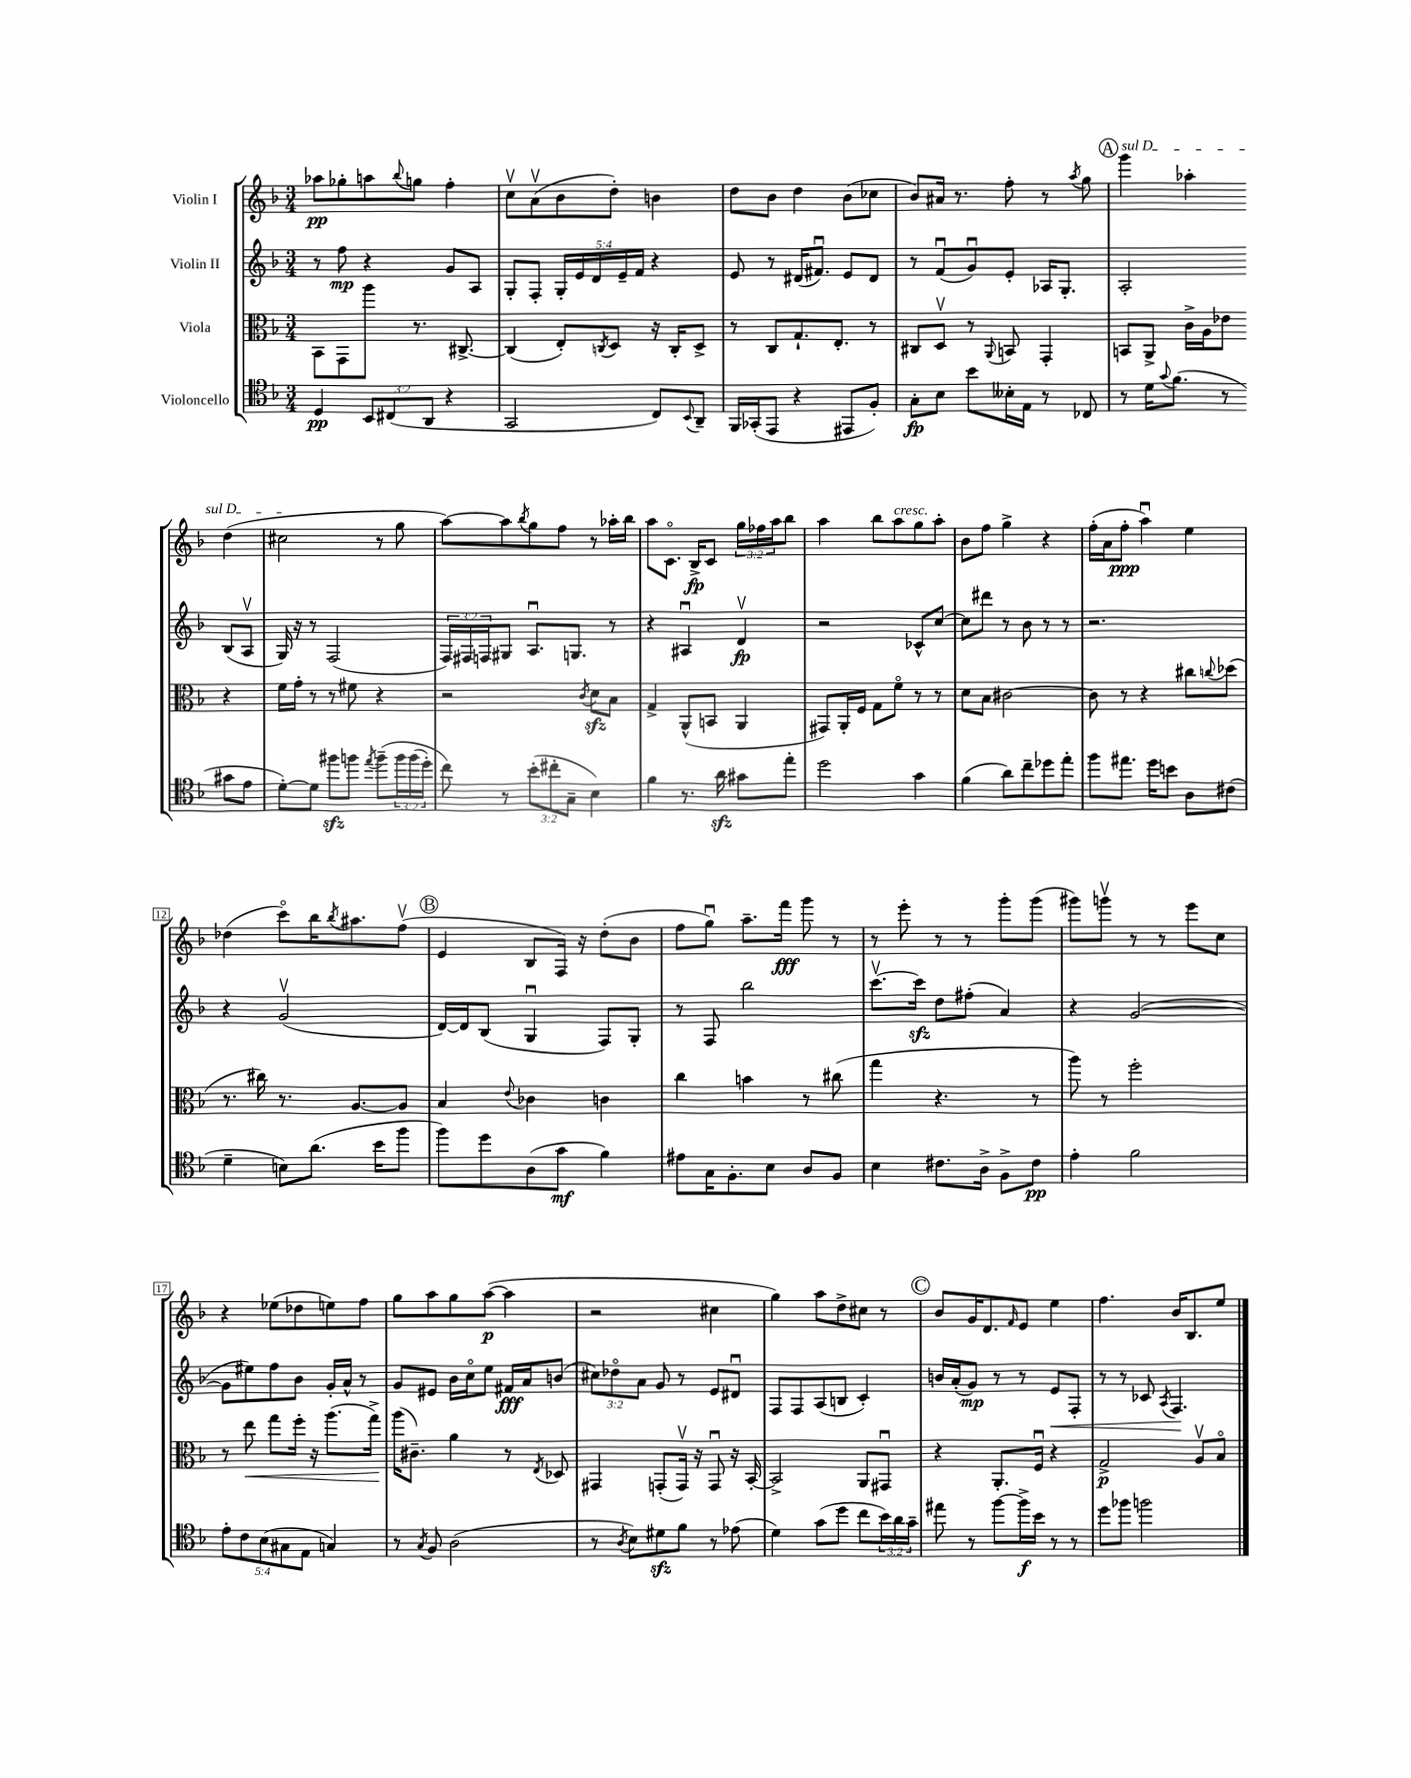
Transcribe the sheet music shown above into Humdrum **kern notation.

**kern	**dynam	**kern	**dynam	**kern	**dynam	**kern	**dynam
*part4	*part4	*part3	*part3	*part2	*part2	*part1	*part1
*staff4	*staff4	*staff3	*staff3	*staff2	*staff2	*staff1	*staff1
*I"Violoncello	*	*I"Viola	*	*I"Violin II	*	*I"Violin I	*
*clefC4	*	*clefC3	*	*clefG2	*	*clefG2	*
*k[b-]	*	*k[b-]	*	*k[b-]	*	*k[b-]	*
*M3/4	*	*M3/4	*	*M3/4	*	*M3/4	*
=1	=1	=1	=1	=1	=1	=1	=1
4D/	pp	8BB-\L	.	8r	.	8aa-X\L	pp
.	.	8GG\	.	8ff\	mp	8gg-X'\	.
12BB-/L	.	8aa\J	.	4r	.	8aan\	.
(12C#X/	.	.	.	.	.	.	.
.	.	.	.	.	.	8qqbb-/	.
.	.	8.r	.	.	.	8ggn\J	.
12AA/J	.	.	.	.	.	.	.
4r	.	.	.	8g/L	.	4ff'\	.
.	.	[8.C#X^/	.	.	.	.	.
.	.	.	.	8A/J	.	.	.
=2	=2	=2	=2	=2	=2	=2	=2
2GG/	.	(4C#/]	.	8G'/L	.	8ccv\L	.
.	.	.	.	8F'/J	.	(8av\	.
.	.	8E'/L)	.	20G'/LL	.	8b-\	.
.	.	.	.	20e/	.	.	.
.	.	.	.	20d/	.	.	.
.	.	8qCn/	.	.	.	.	.
.	.	8D/J	.	.	.	8dd'\J)	.
.	.	.	.	20e~/	.	.	.
.	.	.	.	20f/JJ	.	.	.
8C/L)	.	16r	.	4r	.	4bn\	.
.	.	16C'/KL	.	.	.	.	.
8qqBB-/	.	.	.	.	.	.	.
8AA~/J	.	8D^/J	.	.	.	.	.
=3	=3	=3	=3	=3	=3	=3	=3
16FF/LL	.	8r	.	8e/	.	8dd\L	.
(16GG-X'/J	.	.	.	.	.	.	.
8EE/J	.	8C/L	.	8r	.	8b-\J	.
4r	.	8.G`/	.	(16d#X/KL	.	4dd\	.
.	.	.	.	8.f#Xu/J)	.	.	.
.	.	8.E'/J	.	.	.	.	.
8EE#X/L	.	.	.	8e/L	.	(8b-\L	.
8F'/J)	.	8r	.	8d#/J	.	8cc-X\J	.
=4	=4	=4	=4	=4	=4	=4	=4
8G'\L	fp	8C#X/L	.	8r	.	8b-/L)	.
8B-\J	.	8Dv/J	.	(8fu/L	.	16a#X/Jk	.
.	.	.	.	.	.	8.r	.
8b-\L	.	8r	.	8gu/)	.	.	.
.	.	8qqAA/	.	.	.	.	.
16B--X'\L	.	8BBn/	.	8e'/J	.	8ff'\	.
16E\JJ	.	.	.	.	.	.	.
8r	.	4GG'/	.	16A-X/KL	.	8r	.
.	.	.	.	8.G'/J	.	.	.
.	.	.	.	.	.	8qaa/	.
8C-X/	.	.	.	.	.	8gg\	.
!!LO:REH:place=s1:t=A
=5	=5	=5	=5	=5	=5	=5	=5
!	!	!	!	!	!	!LO:TX:a:i:t=sul D	!
8r	.	8BBn/L	.	2A'/	.	4ggg\	.
16d\KL	.	8AA^/J	.	.	.	.	.
8qqg/	.	.	.	.	.	.	.
(8.f\J	.	.	.	.	.	.	.
.	.	16c^\LL	.	.	.	4aa-X'\	.
.	.	16A\J	.	.	.	.	.
8r	.	8e-X\J	.	.	.	.	.
8g#X\L	.	4r	.	(8B-/L	.	(4dd\	.
8e\J	.	.	.	8Av/J	.	.	.
!!LO:LB:g=z
=6	=6	=6	=6	=6	=6	=6	=6
[8d'\L)	.	16f\LL	.	16G/)	.	2cc#X\	.
.	.	16g'\JJ	.	16r	.	.	.
8d\J]	.	8r	.	8r	.	.	.
8ff#Xzz\L	.	8r	.	(2F/	.	.	.
8ffn\J	.	8f#X\	.	.	.	.	.
8qee/	.	.	.	.	.	.	.
(8ff~\L	.	4r	.	.	.	8r	.
24ff\L	.	.	.	.	.	8gg\	.
(24ff\	.	.	.	.	.	.	.
24dd'\JJ)	.	.	.	.	.	.	.
=7	=7	=7	=7	=7	=7	=7	=7
8cc\)	.	2r	.	24F/LL)	.	[8aa\L)	.
.	.	.	.	24F#X/	.	.	.
.	.	.	.	24Fn/J	.	.	.
8r	.	.	.	8G#X/J	.	8aa\]	.
.	.	.	.	.	.	8qbb-/	.
(12b-'\L	.	.	.	8.Au/L	.	8gg\	.
12cc#X'\	.	.	.	.	.	.	.
.	.	.	.	.	.	8ff\J	.
12G~\J	.	.	.	.	.	.	.
.	.	.	.	8.Gn/J	.	.	.
.	.	8qc/	.	.	.	.	.
4B-\)	.	8dzz\L	.	.	.	8r	.
.	.	8B-\J	.	8r	.	16aa-X'\LL	.
.	.	.	.	.	.	16bb-\JJ	.
=8	=8	=8	=8	=8	=8	=8	=8
4f\	.	4G^/	.	4r	.	8aa\L	.
.	.	.	.	.	.	8.c\J	.
8.r	.	(8AA^^/L	.	4A#Xu/	.	.	.
.	.	.	.	.	.	16B-^/KL	fp
.	.	8BBn/J	.	.	.	8c/J	.
16azz\	.	.	.	.	.	.	.
8g#X\L	.	4AA/	.	4dv/	fp	24gg\LL	.
.	.	.	.	.	.	24ff-X\	.
.	.	.	.	.	.	24aa\J	.
8ee'\J	.	.	.	.	.	8bb-\J	.
=9	=9	=9	=9	=9	=9	=9	=9
2dd\	.	8GG#X/L)	.	2r	.	4aa\	.
.	.	16AA'/L	.	.	.	.	.
.	.	16F/JJ	.	.	.	.	.
.	.	8G\L	.	.	.	8bb-\L	.
!	!	!	!	!	!	!LO:TX:a:i:t=cresc.	!
.	.	8f\J	.	.	.	8aa\	.
4g\	.	8r	.	8c-X^^/L	.	8gg\	.
.	.	8r	.	[8cc/J	.	8aa'\J	.
=10	=10	=10	=10	=10	=10	=10	=10
(4f\	.	8d\L	.	8cc\L]	.	8b-\L	.
.	.	8B-\J	.	8ddd#X\J	.	8ff\J	.
8a\L)	.	[2c#X\	.	8r	.	4gg^\	.
8cc~\	.	.	.	8b-\	.	.	.
8dd-X\	.	.	.	8r	.	4r	.
8ee'\J	.	.	.	8r	.	.	.
=11	=11	=11	=11	=11	=11	=11	=11
8ff\L	.	8c#\]	.	2.r	.	(16ff'\LL	.
.	.	.	.	.	.	16a\J	.
8.ee#X\J	.	8r	.	.	.	8ff'\J	ppp
.	.	4r	.	.	.	4aau\)	.
16dd\KL	.	.	.	.	.	.	.
8bn\J	.	.	.	.	.	.	.
8A\L	.	8cc#X\L	.	.	.	4ee\	.
.	.	8qqccn/	.	.	.	.	.
(8c#X\J	.	(8dd-X\J	.	.	.	.	.
!!LO:LB:g=z
=12	=12	=12	=12	=12	=12	=12	=12
4d~\	.	8.r	.	4r	.	(4dd-X\	.
.	.	16cc#X\)	.	.	.	.	.
8Bn\L)	.	8.r	.	(2gv/	.	8ccc\L)	.
(8.a\J	.	.	.	.	.	16bb-\K	.
.	.	.	.	.	.	8qbb-/	.
.	.	[8.A/L	.	.	.	8.aa#X\	.
16b-\KL	.	.	.	.	.	.	.
8ff\J	.	8A/J]	.	.	.	(8ffv\J	.
!!LO:REH:place=s1:t=B
=13	=13	=13	=13	=13	=13	=13	=13
8ff\L)	.	4B-/	.	[16d/LL)	.	4e/	.
.	.	.	.	16d/J]	.	.	.
8dd\	.	.	.	(8B-/J	.	.	.
.	.	8qqe/	.	.	.	.	.
(8A\	.	4c-X\	.	4Gu/	.	8B-/L	.
8g\J	mf	.	.	.	.	16F/Jk)	.
.	.	.	.	.	.	16r	.
4f\)	.	4cn\	.	8F/L)	.	(8dd'\L	.
.	.	.	.	8G'/J	.	8b-\J	.
=14	=14	=14	=14	=14	=14	=14	=14
8e#X\L	.	4cc\	.	8r	.	8ff\L	.
16G\K	.	.	.	8F/	.	8ggu\J)	.
8.F'\	.	.	.	.	.	.	.
.	.	4bn\	.	2bb-\	.	8.aa~\L	.
8B-\J	.	.	.	.	.	.	.
.	.	.	.	.	.	16fff\Jk	fff
8A/L	.	8r	.	.	.	8ggg\	.
8F/J	.	(8cc#X\	.	.	.	8r	.
=15	=15	=15	=15	=15	=15	=15	=15
4B-\	.	4gg\	.	[8.cccv\L	.	8r	.
.	.	.	.	.	.	8eee'\	.
.	.	.	.	16ccczz\Jk]	.	.	.
8.c#X\L	.	4.r	.	8dd\L	.	8r	.
.	.	.	.	(8ff#X'\J	.	8r	.
16A^\Jk	.	.	.	.	.	.	.
8F^\L	.	.	.	4a/)	.	8ggg'\L	.
8c#\J	pp	8r	.	.	.	(8ggg\J	.
=16	=16	=16	=16	=16	=16	=16	=16
4e'\	.	8aa\)	.	4r	.	8ggg#X\L)	.
.	.	8r	.	.	.	8gggnv\J	.
2f\	.	2ff'\	.	([2g/	.	8r	.
.	.	.	.	.	.	8r	.
.	.	.	.	.	.	8eee\L	.
.	.	.	.	.	.	8cc\J	.
!!LO:LB:g=z
=17	=17	=17	=17	=17	=17	=17	=17
10e'\L	.	8r	.	8g\L]	.	4r	.
10c\	.	.	.	.	.	.	.
!	!	!	!LO:HP:b	!	!	!	!
.	.	8ee\	<	8ee#X\)	.	.	.
(10B-\	.	.	.	.	.	.	.
.	.	8gg\L	.	8ff\	.	(8ee-X\L	.
10G#X\	.	.	.	.	.	.	.
.	.	16ff'\Jk	.	8b-\J	.	8dd-X\	.
10E\J	.	.	.	.	.	.	.
.	.	16r	.	.	.	.	.
4Gn/)	.	(8.aa\L	.	16g'/LL	.	8een\)	.
.	.	.	.	16a^^/JJ	.	.	.
.	.	.	.	8r	.	8ff\J	.
.	.	16gg^\Jk)	.	.	.	.	.
.	.	.	[	.	.	.	.
=18	=18	=18	=18	=18	=18	=18	=18
8r	.	(16aa\KL	.	8g/L	.	8gg\L	.
.	.	8.c#X~\J)	.	.	.	.	.
8qG/	.	.	.	.	.	.	.
8F/	.	.	.	8e#X/J	.	8aa\	.
(2A\	.	4a\	.	16b-\LL	.	8gg\	.
.	.	.	.	16cc\J	.	.	.
.	.	.	.	8ee\J	.	([8aa\J	p
.	.	8r	.	16f#X/LL	fff	4aa\]	.
.	.	.	.	16a/J	.	.	.
.	.	8qE/	.	.	.	.	.
.	.	8D-X/	.	(8bn/J	.	.	.
=19	=19	=19	=19	=19	=19	=19	=19
8r	.	4GG#X/	.	12cc#X\L)	.	2r	.
.	.	.	.	12dd-X\	.	.	.
8qA/	.	.	.	.	.	.	.
8B-\L)	.	.	.	.	.	.	.
.	.	.	.	12a\J	.	.	.
8d#Xzz\	.	(8GGn'/L	.	8g/	.	.	.
8f\J	.	16GGv/Jk)	.	8r	.	.	.
.	.	16r	.	.	.	.	.
8r	.	8GGu/	.	8e/L	.	4cc#X\	.
(8e-X\	.	16r	.	8d#Xu/J	.	.	.
.	.	[16BB-'/	.	.	.	.	.
=20	=20	=20	=20	=20	=20	=20	=20
4d\)	.	2BB-^/]	.	8F/L	.	4gg\)	.
.	.	.	.	8F/	.	.	.
(8g\L	.	.	.	(8A/	.	8aa\L	.
8dd\J	.	.	.	8Bn/J	.	8dd^\	.
8cc\L	.	8AA/L	.	4c'/)	.	8cc#X\J	.
24b-\L)	.	8GG#Xu/J	.	.	.	8r	.
24a\	.	.	.	.	.	.	.
24g~\JJ	.	.	.	.	.	.	.
!!LO:REH:place=s1:t=C
=21	=21	=21	=21	=21	=21	=21	=21
8ee#X\	.	4r	.	16bn/LL	.	8b-/L	.
.	.	.	.	(16a'/J	.	.	.
8r	.	.	.	8g/J)	mp	16g/K	.
.	.	.	.	.	.	8.d/	.
[8ff\L	.	8.AA'/L	.	8r	.	.	.
.	.	.	.	.	.	16qqf/	.
16ff^\L]	f	.	.	8r	.	8e/J	.
16b-\JJ	.	16Fu/Jk	.	.	.	.	.
!	!	!	!	!	!LO:HP:b	!	!
8r	.	4r	.	8e/L	<	4ee\	.
8r	.	.	.	8F'/J	.	.	.
=22	=22	=22	=22	=22	=22	=22	=22
8dd\L	.	2G^/	p	8r	.	4.ff\	.
8ff-X\J	.	.	.	8r	.	.	.
2ffn\	.	.	.	8c-X/	.	.	.
.	.	.	.	8qA/	.	.	.
.	.	.	.	4.F/	.	16b-/KL	.
.	.	.	.	.	.	8.B-/	.
.	.	8Av/L	.	.	.	.	.
.	.	8B-/J	.	.	.	8ee/J	.
.	.	.	.	.	[	.	.
==	==	==	==	==	==	==	==
*-	*-	*-	*-	*-	*-	*-	*-
